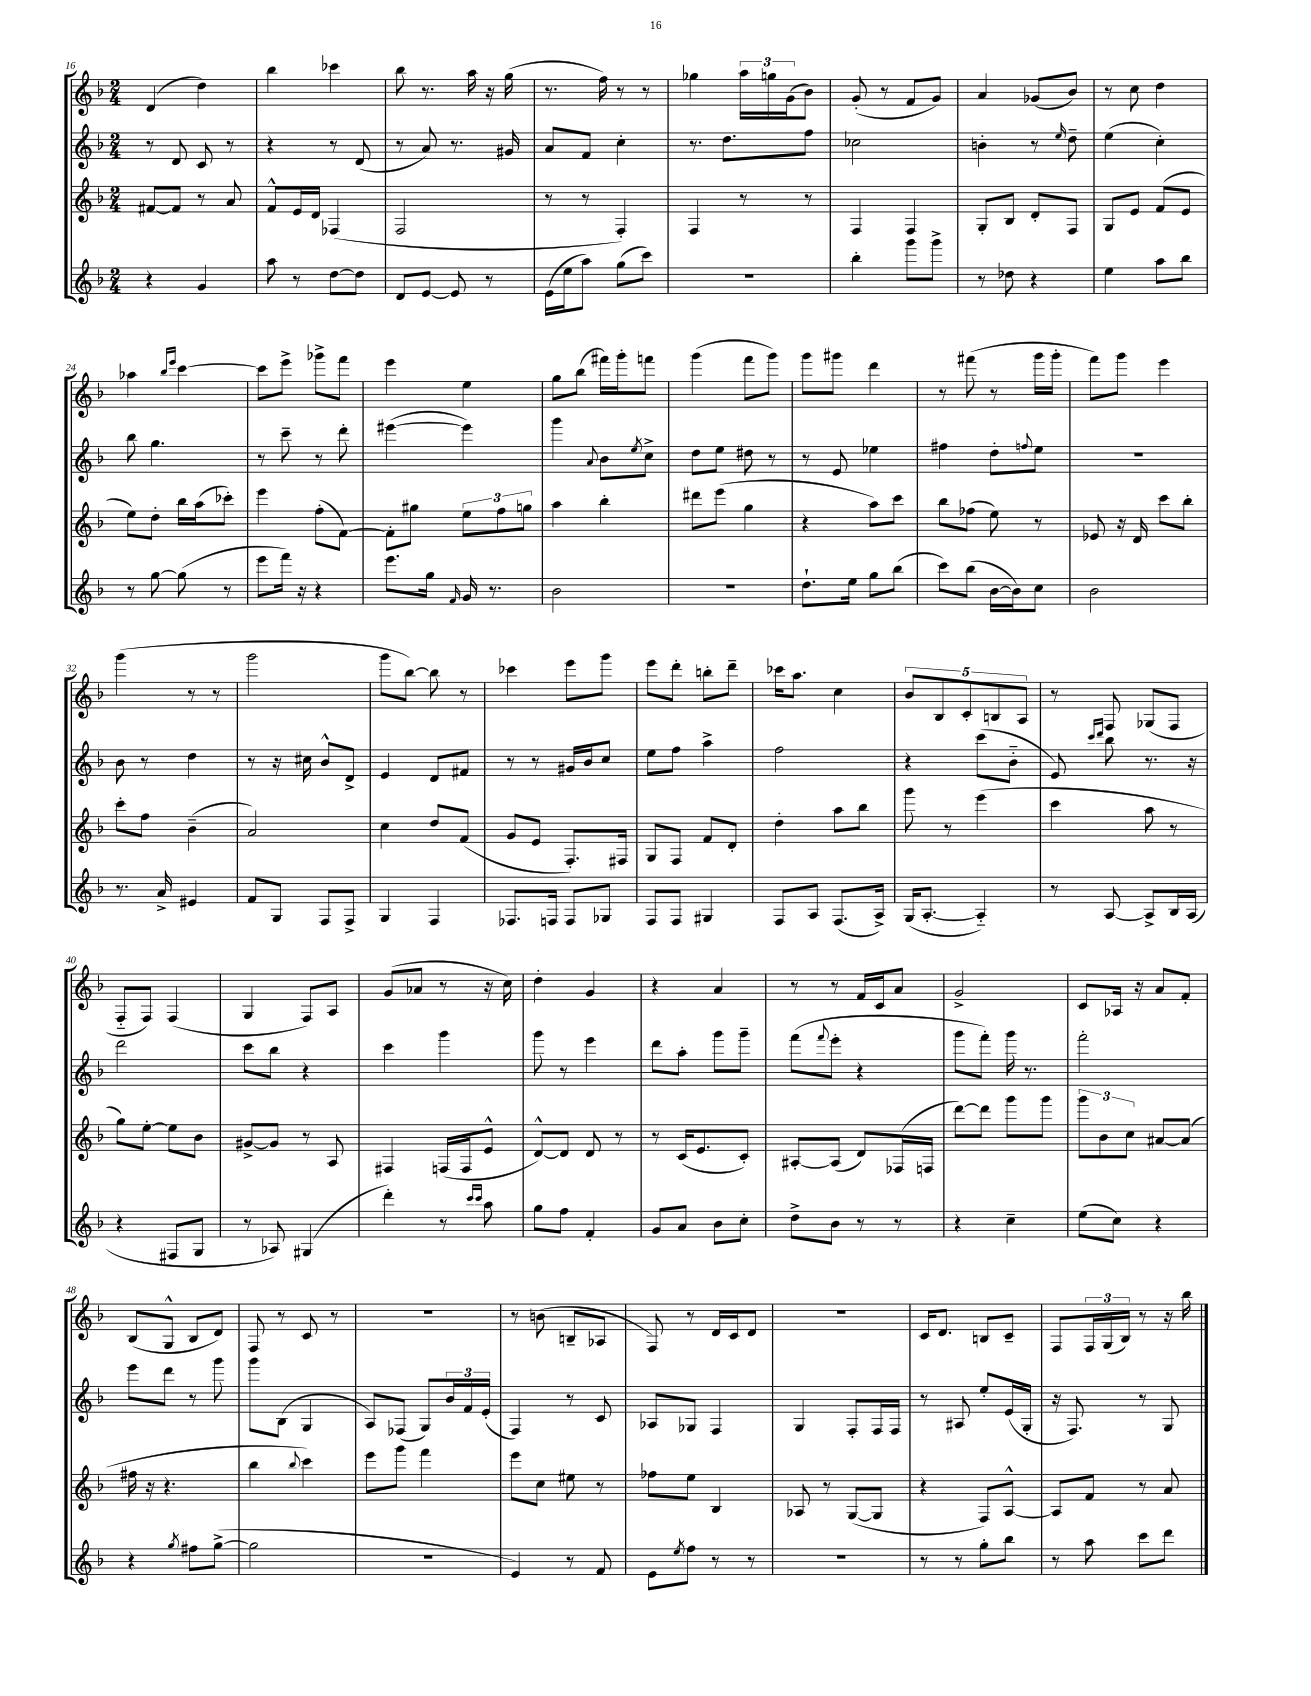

**kern	**kern	**kern	**kern
*part4	*part3	*part2	*part1
*staff4	*staff3	*staff2	*staff1
*clefG2	*clefG2	*clefG2	*clefG2
*k[b-]	*k[b-]	*k[b-]	*k[b-]
*M2/4	*M2/4	*M2/4	*M2/4
=16	=16	=16	=16
4r	[8f#X/L	8r	(4d/
.	8f#/J]	8d/	.
4g/	8r	8c/	4dd\)
.	8a/	8r	.
=17	=17	=17	=17
8aa\	8f^^/L	4r	4bb-\
8r	16e/L	.	.
.	16d/JJ	.	.
[8dd\L	(4F-X/	8r	4ccc-X\
8dd\J]	.	(8d/	.
=18	=18	=18	=18
8d/L	2F/	8r	8bb-\
[8e/J	.	8a/)	8.r
8e/]	.	8.r	.
.	.	.	16aa\
8r	.	.	16r
.	.	16g#X/	(16gg\
=19	=19	=19	=19
(16e\LL	8r	8a/L	8.r
16ee\J	.	.	.
8aa\J)	8r	8f/J	.
.	.	.	16ff\)
(8gg\L	4F'/)	4cc'\	8r
8ccc\J)	.	.	8r
=20	=20	=20	=20
2r	4F/	8.r	4gg-X\
.	.	8.dd\L	.
.	8r	.	24aa\LL
.	.	.	24ggn\
.	.	.	(24g\J
.	8r	8ff\J	8b-\J)
=21	=21	=21	=21
4bb-'\	4F/	2cc-X\	(8g'/
.	.	.	8r
8ggg\L	4F/	.	8f/L
8ggg^\J	.	.	8g/J)
=22	=22	=22	=22
8r	8G'/L	4bn'\	4a/
8dd-X\	8B-/J	.	.
4r	8d'/L	8r	(8g-X/L
.	.	16qqee/	.
.	8F/J	8dd~\	8b-/J)
=23	=23	=23	=23
4ee\	8G/L	(4ee\	8r
.	8e/J	.	8cc\
8aa\L	(8f/L	4cc'\)	4dd\
8bb-\J	8e/J	.	.
!!LO:LB:g=z
=24	=24	=24	=24
8r	8ee\L)	8bb-\	4aa-X\
[8gg\	8dd'\J	4.gg\	.
.	.	.	16qqbb-/LL
.	.	.	16qqeee/JJ
(8gg\]	16bb-\LL	.	[4ccc\
.	(16aa\J	.	.
8r	8ccc-X'\J)	.	.
=25	=25	=25	=25
8eee\L	4eee\	8r	8ccc\L]
16fff\Jk)	.	8ccc~\	8eee^\J
16r	.	.	.
4r	(8ff'\L	8r	8ggg-X^\L
.	[8f\J)	8ddd'\	8fff\J
=26	=26	=26	=26
8.eee\L	8f'\L]	([4eee#X\	4eee\
.	8gg#X\J	.	.
16gg\Jk	.	.	.
16qqf/	.	.	.
16g/	12ee\L	4eee#\])	4ee\
8.r	.	.	.
.	12ff\	.	.
.	12ggn\J	.	.
=27	=27	=27	=27
2b-\	4aa\	4ggg\	8gg\L
.	.	.	(8bb-\J
.	.	8qqa/	.
.	4bb-'\	8b-\L	16fff#X\LL)
.	.	.	16ggg'\J
.	.	8qee/	.
.	.	8cc^\J	8fffn\J
=28	=28	=28	=28
2r	8ddd#X\L	8dd\L	(4ggg\
.	(8eee\J	8ee\J	.
.	4gg\	8dd#X\	8fff\L
.	.	8r	8ggg\J)
=29	=29	=29	=29
8.dd`\L	4r	8r	8ggg\L
.	.	8e/	8ggg#X\J
16ee\Jk	.	.	.
8gg\L	8aa\L)	4ee-X\	4ddd\
(8bb-\J	8ccc\J	.	.
=30	=30	=30	=30
8ccc\L)	8bb-\L	4ff#X\	8r
(8bb-\J	(8ff-X\J	.	(8fff#X\
[16b-\LL	8ee\)	8dd'\L	8r
16b-\J])	.	.	.
.	.	8qqffn/	.
8cc\J	8r	8ee\J	16ggg\LL
.	.	.	16ggg'\JJ
=31	=31	=31	=31
2b-\	8e-X/	2r	8fff\L)
.	16r	.	8ggg\J
.	16d/	.	.
.	8ccc\L	.	4eee\
.	8bb-'\J	.	.
!!LO:LB:g=z
=32	=32	=32	=32
8.r	8ccc'\L	8b-\	(4ggg\
.	8ff\J	8r	.
16a^/	.	.	.
4e#X/	(4b-~\	4dd\	8r
.	.	.	8r
=33	=33	=33	=33
8f/L	2a/)	8r	2ggg\
8G/J	.	16r	.
.	.	16cc#X\	.
8F/L	.	8b-^^/L	.
8F^/J	.	8d^/J	.
=34	=34	=34	=34
4G/	4cc\	4e/	8ggg\L
.	.	.	[8bb-\J)
4F/	8dd/L	8d/L	8bb-\]
.	(8f/J	8f#X/J	8r
=35	=35	=35	=35
8.F-X/L	8g/L	8r	4ccc-X\
.	8e/J	8r	.
16Fn/Jk	.	.	.
8F/L	8.F'/L)	16g#X/LL	8eee\L
.	.	16b-/J	.
8G-X/J	.	8cc/J	8ggg\J
.	16F#X/Jk	.	.
=36	=36	=36	=36
8F/L	8G/L	8ee\L	8eee\L
8F/J	8F/J	8ff\J	8ddd'\J
4G#X/	8f/L	4aa^\	8bbn'\L
.	8d'/J	.	8ddd~\J
=37	=37	=37	=37
8F/L	4dd'\	2ff\	16ccc-X\KL
.	.	.	8.aa\J
8A/J	.	.	.
(8.F/L	8aa\L	.	4cc\
.	8bb-\J	.	.
16A^/Jk)	.	.	.
=38	=38	=38	=38
(16G/KL	8ggg\	4r	10b-/L
[8.A'/J	.	.	.
.	.	.	10B-/
.	8r	.	.
.	.	.	10c'/
4A/])	(4eee\	(8ccc\L	.
.	.	.	10Bn/
.	.	8b-\J	.
.	.	.	10A/J
=39	=39	=39	=39
8r	4ccc\	8e/)	8r
.	.	16qqccc/LL	.
.	.	16qqddd/JJ	.
[8A/	.	8bb-\	8F/
8A^/L]	8aa\	8.r	(8G-X/L
16B-/L	8r	.	8F/J
(16A/JJ	.	16r	.
!!LO:LB:g=z
=40	=40	=40	=40
4r	8gg\L)	2ddd\	8F/L
.	[8ee'\J	.	8F/J)
8F#X/L	8ee\L]	.	(4F/
8G/J	8b-\J	.	.
=41	=41	=41	=41
8r	[8g#X^/L	8ccc\L	4G/
8A-X/)	8g#/J]	8bb-\J	.
(4G#X/	8r	4r	8F/L)
.	8A/	.	8A/J
=42	=42	=42	=42
4ddd'\)	4F#X/	4ccc\	(8g/L
.	.	.	8a-X/J
8r	(16Fn/LL	4ggg\	8r
.	16F/J	.	.
16qqccc/LL	.	.	.
16qqccc/JJ	.	.	.
8aa\	8e^^/J	.	16r
.	.	.	16cc\)
=43	=43	=43	=43
8gg\L	[8d^^/L)	8ggg\	4dd'\
8ff\J	8d/J]	8r	.
4f'/	8d/	4eee\	4g/
.	8r	.	.
=44	=44	=44	=44
8g/L	8r	8ddd\L	4r
8a/J	(16c/KL	8aa'\J	.
.	8.e/	.	.
8b-\L	.	8ggg\L	4a/
8cc'\J	8c'/J)	8ggg~\J	.
=45	=45	=45	=45
8dd^\L	[8A#X'/L	(8fff\L	8r
.	.	8qqfff/	.
8b-\J	(8A#/J]	8eee'\J	8r
8r	8d/L)	4r	16f/LL
.	.	.	16c/J
8r	(16F-X/L	.	8a/J
.	16Fn/JJ	.	.
=46	=46	=46	=46
4r	[8ddd\L)	8ggg\L	2g^/
.	8ddd\J]	8fff'\J)	.
4cc~\	8ggg\L	16ggg\	.
.	.	8.r	.
.	8ggg\J	.	.
=47	=47	=47	=47
(8ee\L	12ggg\L	2fff'\	8c/L
.	12b-\	.	.
8cc\J)	.	.	16A-X/Jk
.	12cc\J	.	.
.	.	.	16r
4r	[8a#X/L	.	8a/L
.	(8a#/J]	.	8f'/J
!!LO:LB:g=z
=48	=48	=48	=48
4r	16ff#X\	8eee\L	(8B-/L
.	16r	.	.
.	4.r	8ddd\J	8G^^/J
8qgg/	.	.	.
8ff#X\L	.	8r	8B-/L
([8gg^\J	.	8ggg\	8d/J)
=49	=49	=49	=49
2gg\]	4bb-\	8ggg\L	8F/
.	.	(8B-\J	8r
.	8qqbb-/	.	.
.	4ccc\)	4G/	8c/
.	.	.	8r
=50	=50	=50	=50
2r	8eee\L	8A/L)	2r
.	8ggg\J	(8F-X/J	.
.	4fff\	8G/L)	.
.	.	24b-/L	.
.	.	24f/	.
.	.	(24e'/JJ	.
=51	=51	=51	=51
4e/)	8eee\L	4F/)	8r
.	8cc\J	.	(8bn\
8r	8ee#X\	8r	8Bn~/L
8f/	8r	8c/	8A-X/J
=52	=52	=52	=52
8e\L	8ff-X\L	8A-X/L	8F/)
8qee/	.	.	.
8ff\J	8ee\J	8G-X/J	8r
8r	4B-/	4F/	16d/LL
.	.	.	16c/J
8r	.	.	8d/J
=53	=53	=53	=53
2r	8A-X/	4G/	2r
.	8r	.	.
.	([8G/L	8F'/L	.
.	8G/J]	16F/L	.
.	.	16F/JJ	.
=54	=54	=54	=54
8r	4r	8r	16c/KL
.	.	.	8.d/J
8r	.	8A#X/	.
8gg'\L	8F/L)	8ee'/L	8Bn/L
8bb-\J	[8A^^/J	(16e/L	8c~/J
.	.	16G'/JJ	.
=55	=55	=55	=55
8r	8A/L]	16r	8F/L
.	.	8.F/)	.
8aa\	8f/J	.	24F/L
.	.	.	(24G/
.	.	.	24B-/JJ)
8ccc\L	8r	8r	8r
8ddd\J	8a/	8G/	16r
.	.	.	16bb-\
==	==	==	==
*-	*-	*-	*-
